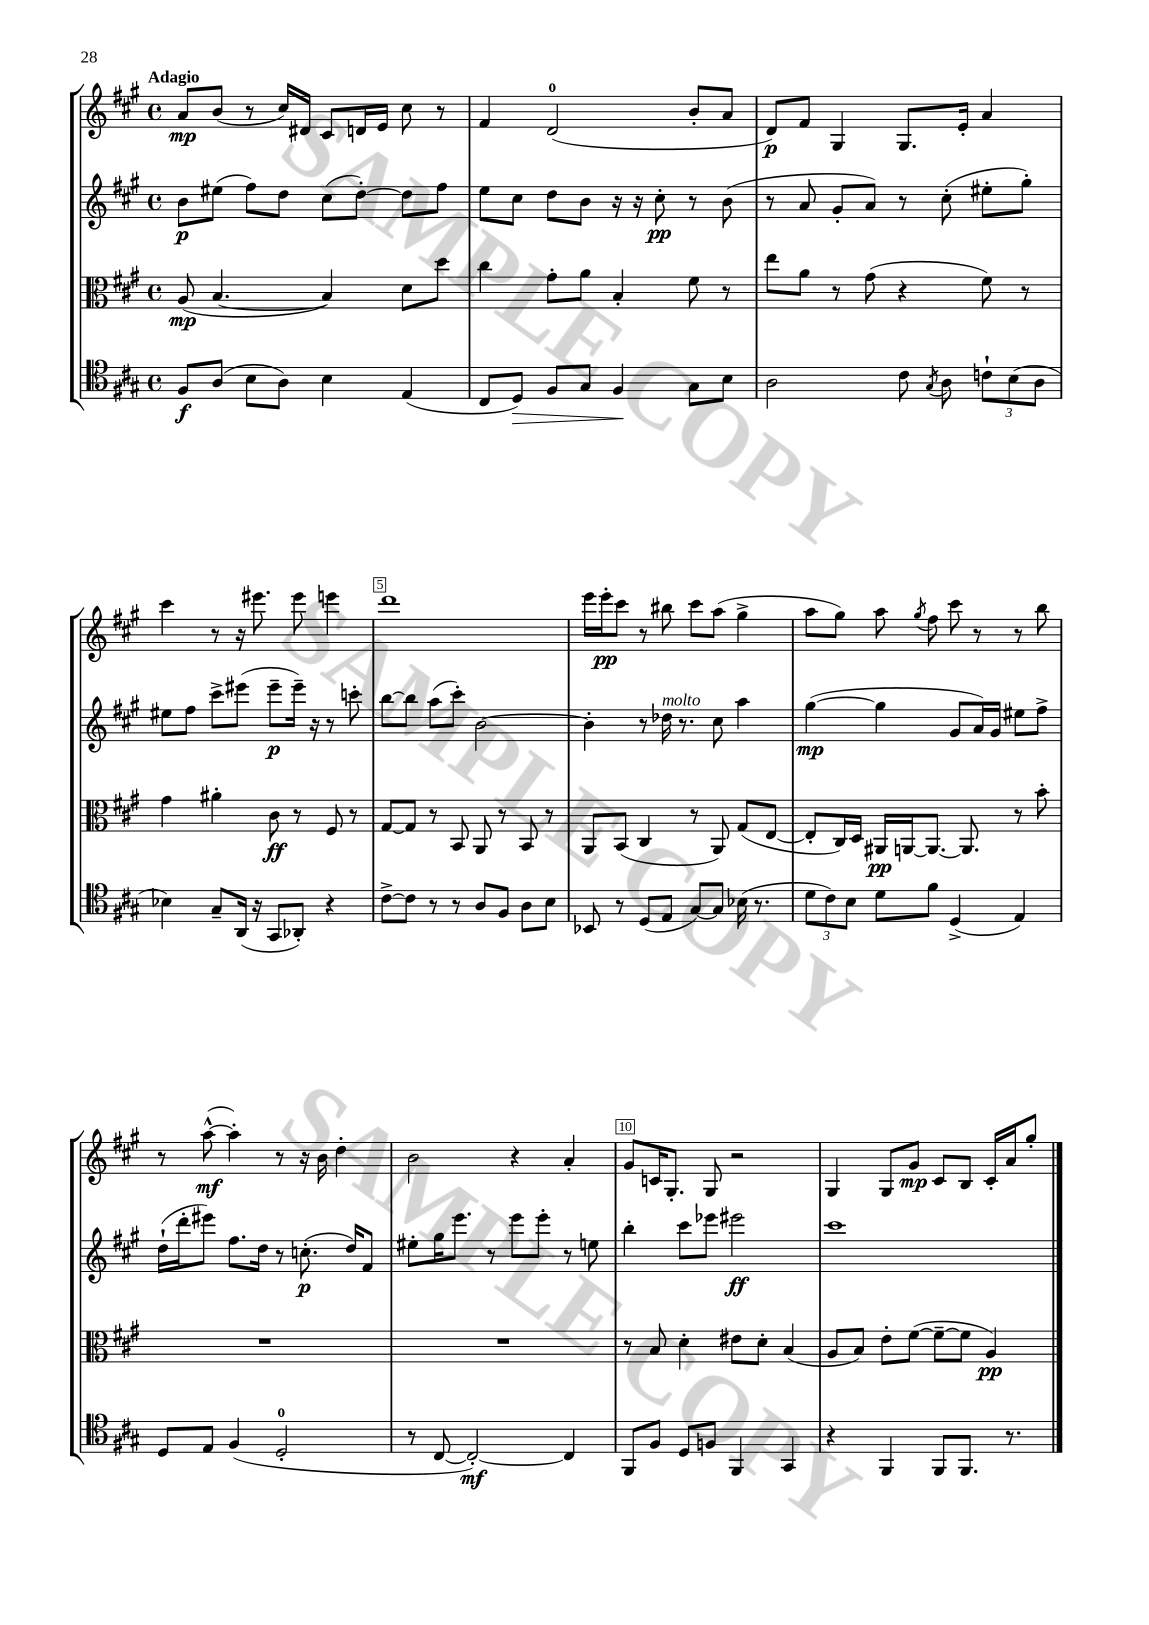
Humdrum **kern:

**kern	**kern	**kern	**kern
*staff4	*staff3	*staff2	*staff1
*clefC4	*clefC3	*clefG2	*clefG2
*k[f#c#g#]	*k[f#c#g#]	*k[f#c#g#]	*k[f#c#g#]
*M4/4	*M4/4	*M4/4	*M4/4
*met(c)	*met(c)	*met(c)	*met(c)
8F#	(8A	8b	8a
(8A	[4.B	(8ee#	(8b
8B	.	8ff#)	8r
8A)	.	8dd	16cc#)
.	.	.	16d#
4B	4B])	(8cc#	8c#
.	.	[8dd')	16d
.	.	.	16e
(4E	8d	8dd]	8cc#
.	8dd	8ff#	8r
=	=	=	=
8C#	4cc#	8ee	4f#
8D)	.	8cc#	.
8F#	8g#'	8dd	(2d
8G#	8a	8b	.
4F#	4B'	16r	.
.	.	16r	.
.	.	8cc#'	.
8G#	8f#	8r	8b'
8B	8r	(8b	8a
=	=	=	=
2A	8ee	8r	8d)
.	8a	8a	8f#
.	8r	8g#'	4G#
.	(8g#	8a)	.
8c#	4r	8r	8.G#
8qG#	.	.	.
8A	.	(8cc#'	.
.	.	.	16e'
12c`	8f#)	8ee#'	4a
(12B	.	.	.
.	8r	8gg#')	.
12A	.	.	.
=	=	=	=
4B-)	4g#	8ee#	4ccc#
.	.	8ff#	.
8G#~	4a#'	8ccc#^	8r
(16AA	.	(8eee#	16r
16r	.	.	8.eee#
8GG#	8c#	8eee#~	.
8AA-')	8r	16eee#~)	8eee#
.	.	16r	.
4r	8F#	8r	4eee
.	8r	8ccc'	.
=	=	=	=
[8c#^	[8G#	[8bb	1ddd
8c#]	8G#]	8bb]	.
8r	8r	(8aa	.
8r	8BB	8ccc#')	.
8A	8AA	[2b	.
8F#	8r	.	.
8A	8BB	.	.
8B	8r	.	.
=	=	=	=
8BB-	8AA	4b']	16eee
.	.	.	16eee'
8r	(8BB	.	8ccc#
(8D	4C#	8r	8r
8E	.	16dd-	8bb#
.	.	8.r	.
[8G#)	8r	.	8ccc#
8G#]	8AA)	8cc#	(8aa
(16B-	(8G#	4aa	4gg#^
8.r	.	.	.
.	[8E	.	.
=	=	=	=
12d	8E']	([4gg#	8aa
12c#)	.	.	.
.	16C#)	.	8gg#)
12B	.	.	.
.	16D	.	.
8d	16AA#	4gg#]	8aa
.	[16AA	.	.
.	.	.	8qgg#
8f#	8.AA_	.	8ff#
(4D^	.	8g#	8ccc#
.	8.AA]	.	.
.	.	16a)	8r
.	.	16g#	.
4E)	8r	8ee#	8r
.	8b'	8ff#^	8bb
=	=	=	=
8D	1r	(16dd`	8r
.	.	16ddd'	.
8E	.	8eee#)	([8aa^^
(4F#	.	8.ff#	4aa'])
.	.	16dd	.
2D'	.	8r	8r
.	.	(8.cc'	16r
.	.	.	16b
.	.	.	4dd'
.	.	16dd)	.
.	.	8f#	.
=	=	=	=
8r	1r	8ee#'	2b
[8C#	.	16gg#	.
.	.	8.eee	.
2C#'_)	.	.	.
.	.	8r	.
.	.	8eee	4r
.	.	8eee'	.
4C#]	.	8r	4a'
.	.	8ee	.
=	=	=	=
8FF#	8r	4bb'	8g#
8F#	8B	.	16c
.	.	.	8.G#'
8D	4d'	8ccc#	.
8F	.	8eee-	8G#
4FF#	8e#	2eee#	2r
.	8d'	.	.
4GG#	(4B	.	.
=	=	=	=
4r	8A	1ccc#	4G#
.	8B)	.	.
4FF#	8e'	.	8G#
.	([8f#	.	8g#
8FF#	8f#~_	.	8c#
8.FF#	8f#]	.	8B
.	4A)	.	16c#'
8.r	.	.	16a
.	.	.	8gg#'
==	==	==	==
*-	*-	*-	*-
